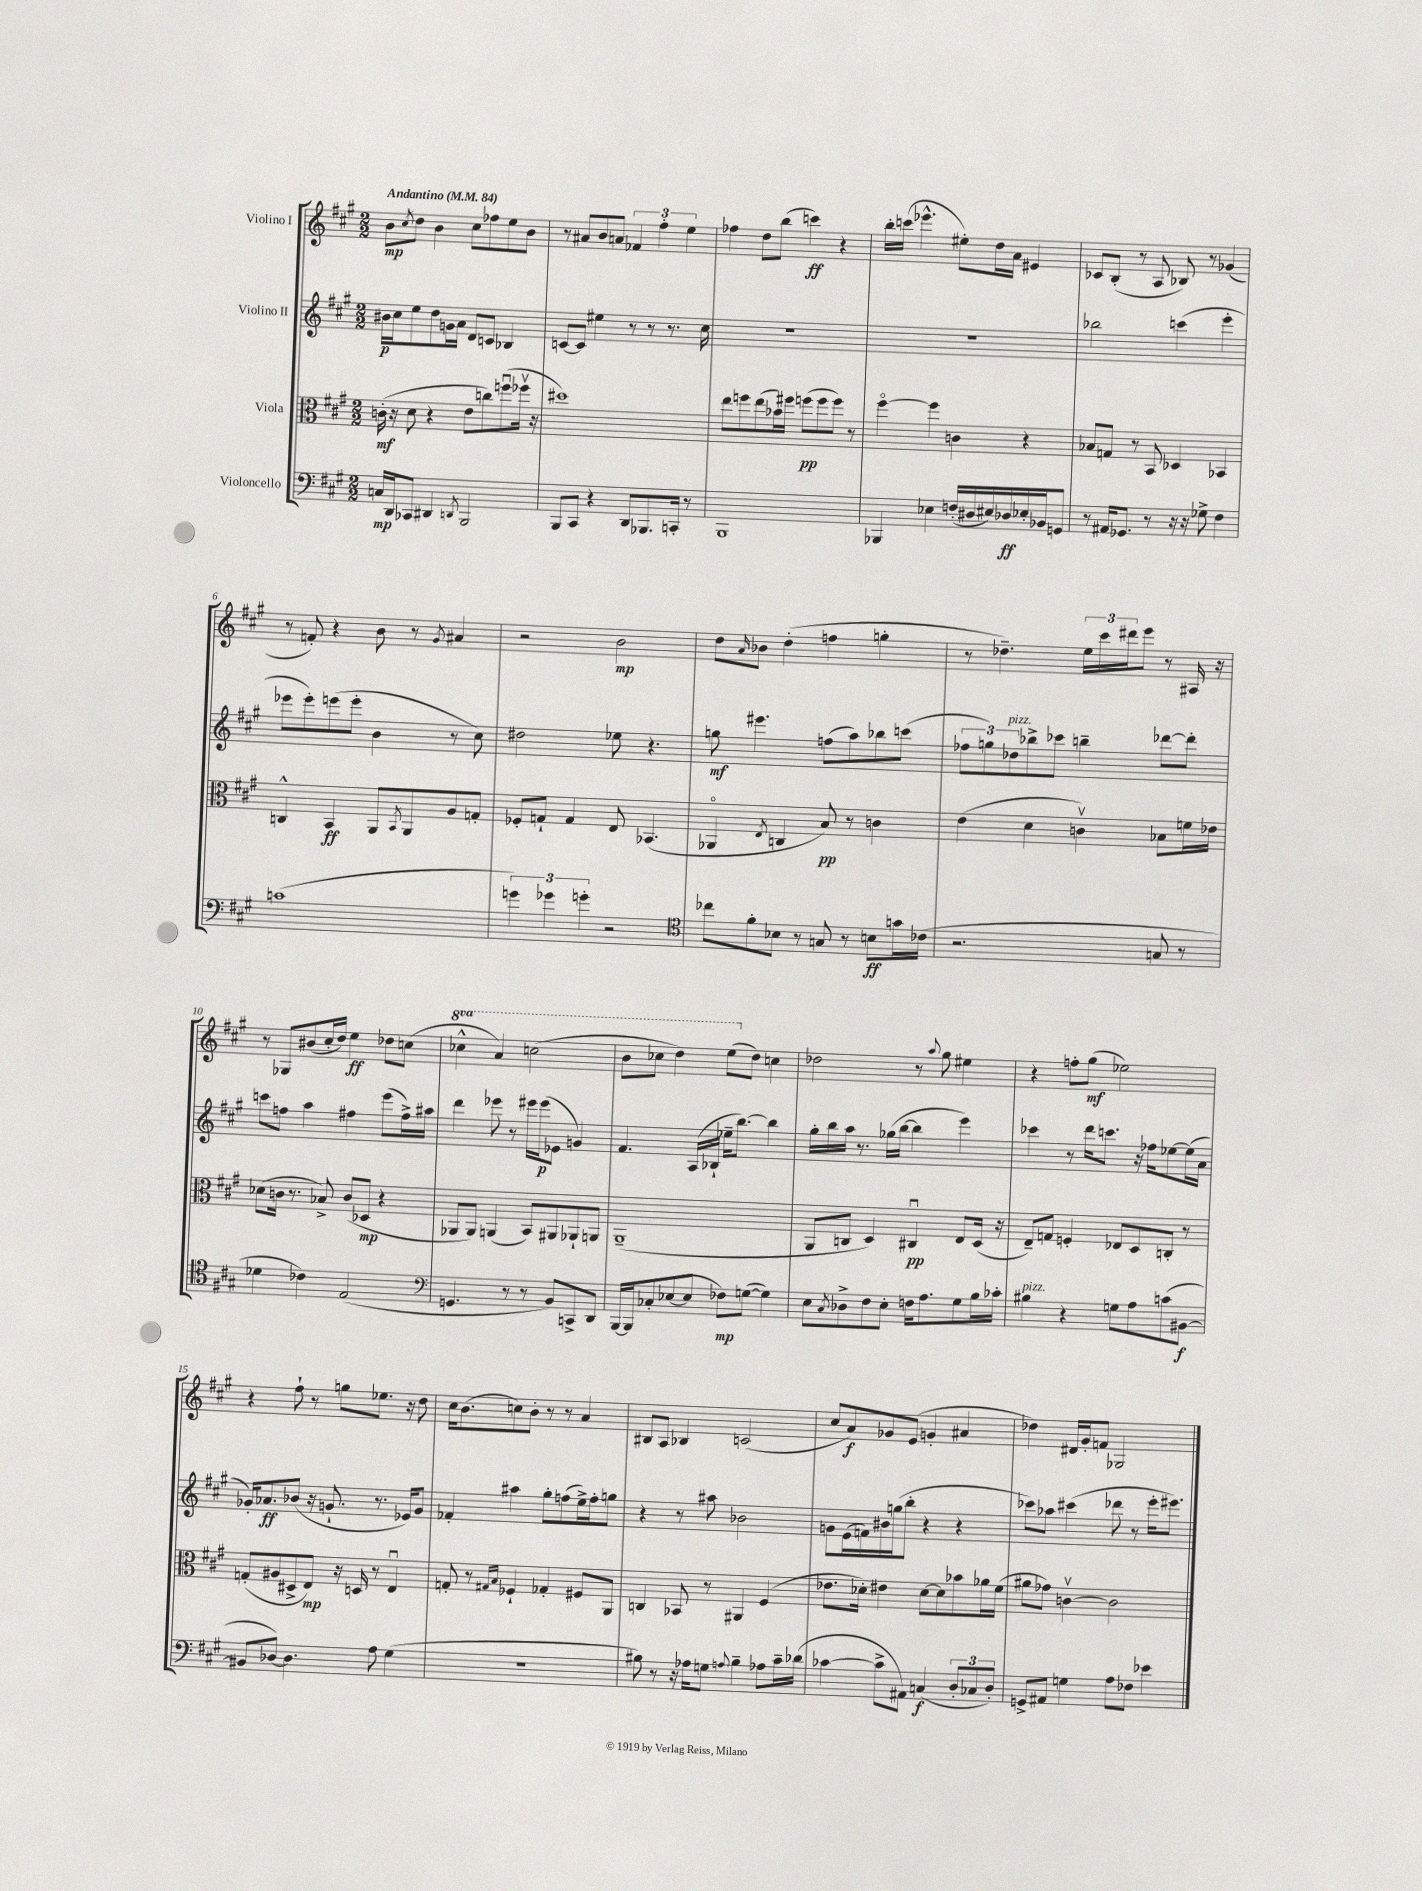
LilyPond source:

<<
\new StaffGroup <<
\new Staff = "s0" \with { instrumentName = "Violino I" } {
    \clef treble \key a \major \numericTimeSignature \time 2/2 \set Staff.ottavationMarkups = #ottavation-simple-ordinals \tempo "Andantino" 4 = 84
    b'8\mp \acciaccatura { cis''8 } d''8 b'4 cis''8 fes''8 e''8 b'8 |
    r8 ais'8 b'8 a'8 \tuplet 3/2 { fes'4 fis''4-. e''4 } |
    fes''4 d''8 b''8( c'''4\ff) r4 |
    b''16-. c'''16( ees'''4.-^ eis''8-.) d''16 a'16 eis'4 |
    ces'8 b8-.( r8 a8 bes8) r8 ges'4( |
    r8 f'8-.) r4 b'8 r8 \acciaccatura { gis'8 } ais'4 |
    r2 b'2\mp |
    d''8 \grace { a'16 } bes'8 d''4-.( f''4 g''4-. |
    r8 des''4.--) \tuplet 3/2 { e''16 cis'''16 dis'''16 } e'''8 r8 ais16 r16 |
    r8 ges8 bis'8( cis''16-. d''16) e''4\ff des''8 c''8( |
    \ottava #1 ces'''4-^ a''4) c'''2( |
    b''8 ces'''8 d'''4) e'''8( \ottava #0 d''8) c''4 |
    des''2 r8 \appoggiatura { a''8 } gis''8 eis''4 |
    r4 f''8-. gis''8\mf( ees''2) |
    r4 fis''8-! r8 g''8 ees''8. r16 d''8 |
    cis''16 b'8.( c''8) b'8-. r8 r8 a'4 |
    bis8 a8 bes4 c'2( |
    cis''8 a'8\f) ges'8 e'8( g'4-. ais'4 |
    des''4) dis'16 gis'16-. f'8 ges2 \bar "|." |
}
\new Staff = "s1" \with { instrumentName = "Violino II" } {
    \clef treble \key a \major \numericTimeSignature \time 2/2
    bis'16\p cis''16 e''8 d''8 g'16 a'16 d'8 c'8 bes4 |
    c'8~ c'8 eis''4 r8 r8 r8. cis''16 |
    R1 |
    R1 |
    bes''2 c'''4( e'''4-. |
    ees'''8 ees'''8-.) e'''8( e'''8-. b'4 r8 cis''8) |
    dis''2 ees''8 r4. |
    g''8\mf eis'''4. f''8( a''8) bes''8 c'''8( |
    \tuplet 3/2 { fes''8 g''8) des''8^\markup { \italic "pizz." } } bes''8-> ces'''8 b''4-- des'''8~ des'''8-. |
    c'''8 f''8 a''4 fis''4 e'''8( fis''16->) ais''16 |
    d'''4 ees'''8 r8 eis'''16 eis'''16\p( ees'8 g'4) |
    fis'4. a16( bes16-! ees''16-- b''8.~) b''4 |
    gis''16-. b''16 a''16 r8. ges''16( b''16~ b''4 e'''4) |
    ces'''4 r8 d'''16 c'''8. r16 fes''16 ees''8~ ees''16( a'16 |
    ges'16-.) aes'8.\ff bes'8( r16 g'8.-! r8. ees'16) g'8 |
    fes'4-. ais''4 gis''8-. f''8( e''16->) f''16-. g''8 |
    r4 r8 ais''8 bes'2 |
    g'8 e'16( f'16) bis'16 g''16( b''8-. r4 r4 |
    ces'''8) aes''8 cis'''4( des'''8 r8 e'''16-. eis'''8.) \bar "|." |
}
\new Staff = "s2" \with { instrumentName = "Viola" } {
    \clef alto \key a \major \numericTimeSignature \time 2/2
    c'16-.\mf( r16 d'8 r4 e'8 c''8) f''8\downbow( fes''16\upbow r16 |
    dis''1) |
    e''8 f''8 e''8( bes'16) fis''16 f''8\pp( f''8 f''8) r8 |
    fis''4~\flageolet fis''4 c'4 r4 |
    bes8 g8 r8 b,8 des4 bes,4 |
    c4-^ b,4\ff a,8 \acciaccatura { b,8 } a,8 a8 g8-. |
    fes8-. g8-! g4 e8 bes,4.( |
    aes,4\flageolet \acciaccatura { e8 } c4 b8\pp) r8 c'4 |
    e'4( d'4 c'4\upbow) bes8 f'16 ees'16 |
    des'8( c'16 r8. bes8->) c'8( des8\mp r4 |
    aes,8 aes,8) a,4( b,8) ais,8 aes,8-! a,8 |
    a,1--( |
    a,8 c8 d4) cis4\downbow\pp e8 d16( r16 |
    e8--) g8 f4-. ees8 d8 c8-. r8 |
    g8-.( ais8 dis8-> e8\mp) r16 d16 r8 e4\downbow |
    g8-. r8 \grace { gis16 b16 } fes4-! ges4-. fis8 a,8 |
    c4 bes,8 r8 ais,4 fis4( |
    ees'8. des'16-.) eis'4 des'8~ des'8 bes'8 aes'16 fis'16( |
    ais'8 ges'8) c'4~\upbow c'2 \bar "|." |
}
\new Staff = "s3" \with { instrumentName = "Violoncello" } {
    \clef bass \key a \major \numericTimeSignature \time 2/2
    c16\mp d,16 ces,8 dis,4 \acciaccatura { d,8 } b,,2 |
    b,,8 cis,8 r4 d,8 bes,,8. c,16-. r8 |
    b,,1 |
    bes,,4 ees4 f16-.( dis16 eis16) des16\ff ees16-. bes,16 g,8 |
    r8 ais,16 ges,8. r8 r16 r16 ges8-> fis4 |
    c'1( |
    \tuplet 3/2 { g'4) ges'4 g'4-. } r2 |
    \clef tenor ces''8 fis'8-. bes8 r8 g8 r8 b8\ff g'16 ces'16( |
    r2. g8 r8 |
    des'4 ces'4) e2( |
    \clef bass g,4. r8 r8 b,8) c,8-> d,8 |
    b,,16~ b,,16 ces8-. ees8~( ees8 fes8\mp) g8~( g4) |
    e8 \acciaccatura { cis8 } des8-> fis8 e8-. f16 a8. gis8 b16 ces'16-. |
    bis4^\markup { \italic "pizz." } r4 g8 a8 c'8( bis,8~\f |
    bis,8 des8~) des4. a8 gis4( |
    r1 |
    bis8) r8 r16 aes16 g8 \appoggiatura { a8 } bis4-- aes8 cis'16-- des'16( |
    ces'4~ ces'8-> ais,8) c4\f( \tuplet 3/2 { d8-. ces8 d8-.) } |
    g,8-> ais,8 g4 a8 fes8 ees'4 \bar "|." |
}
>>
>>
